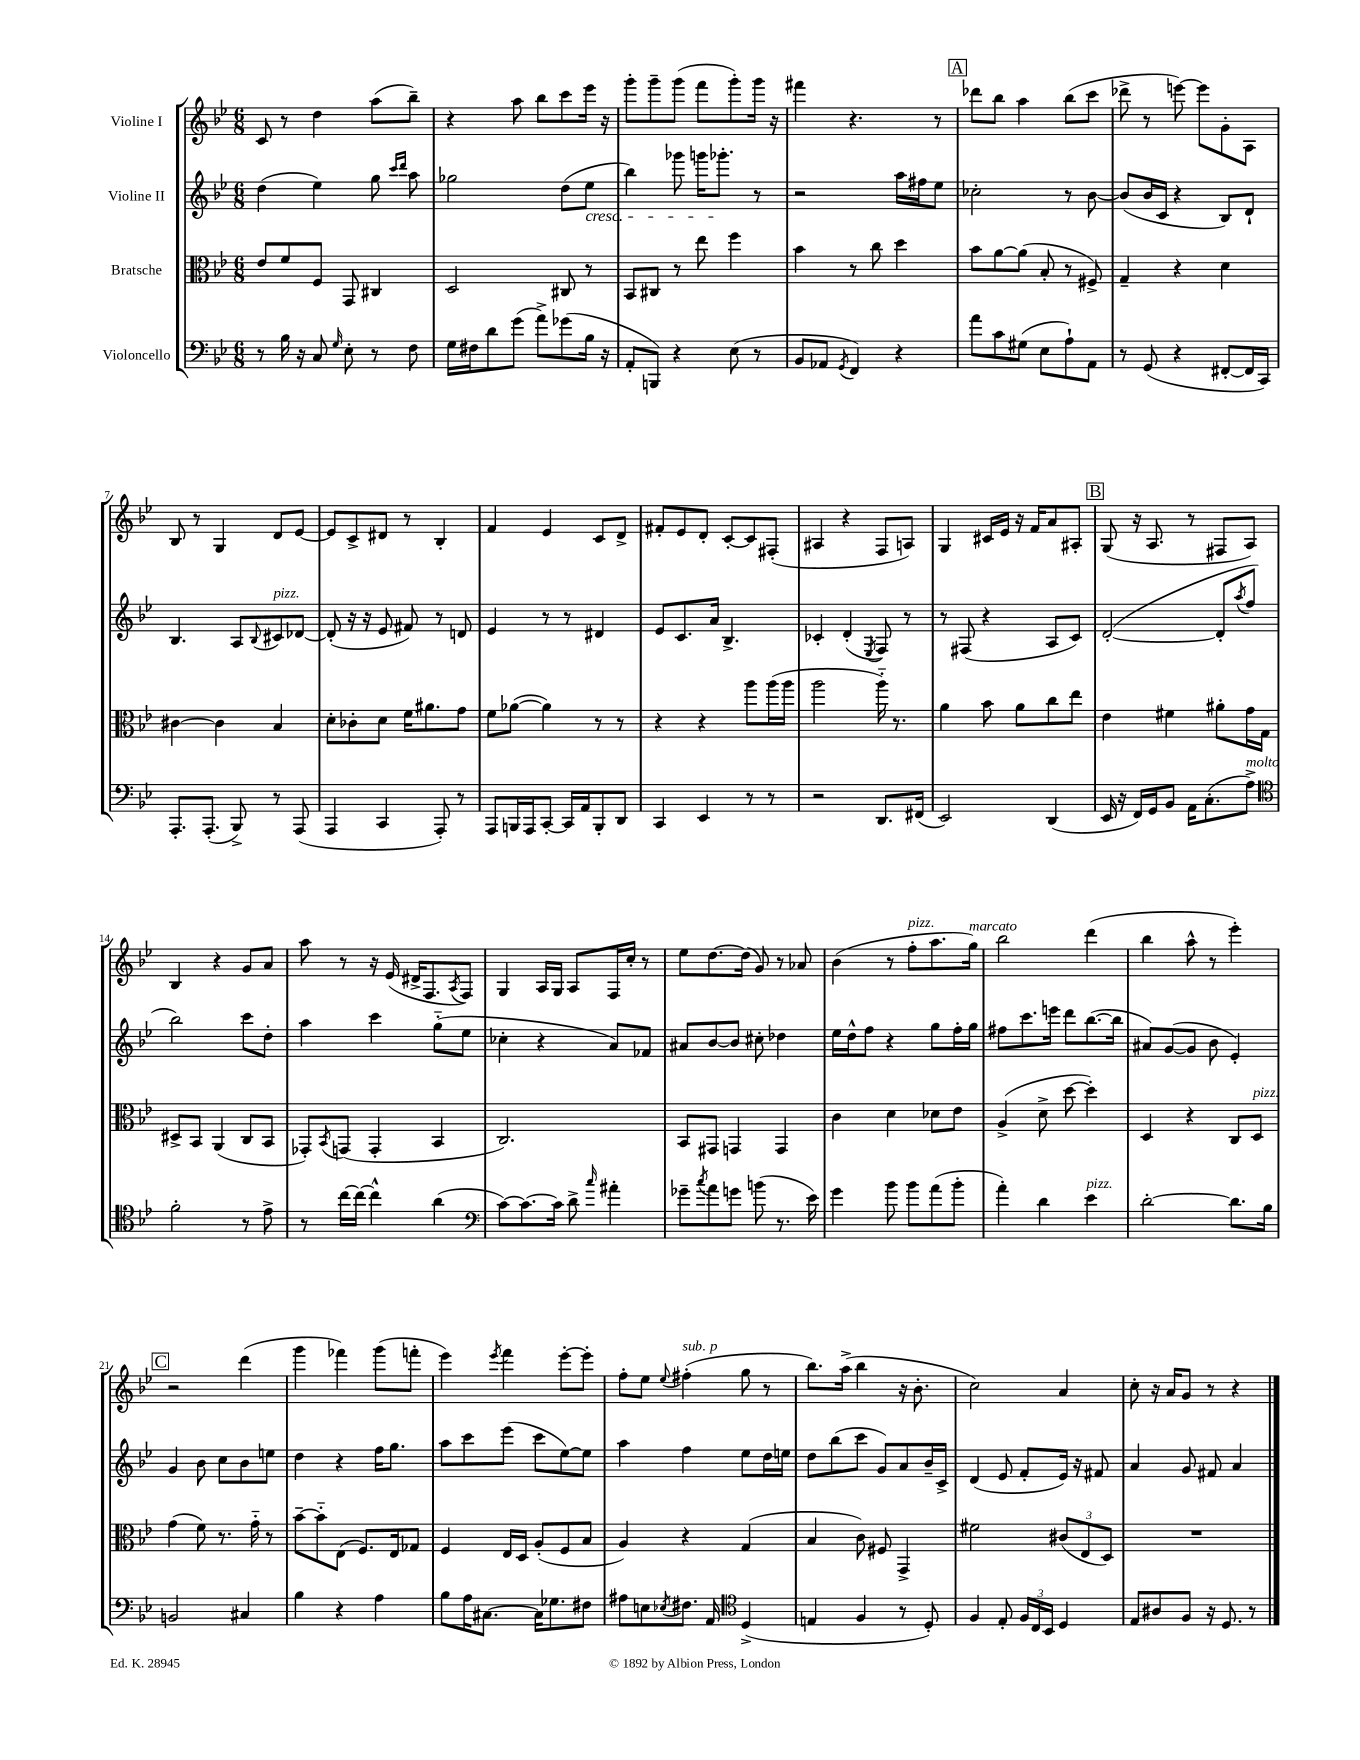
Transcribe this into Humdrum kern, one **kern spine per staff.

**kern	**kern	**kern	**kern
*staff4	*staff3	*staff2	*staff1
*clefF4	*clefC3	*clefG2	*clefG2
*k[b-e-]	*k[b-e-]	*k[b-e-]	*k[b-e-]
*M6/8	*M6/8	*M6/8	*M6/8
8r	8e-	(4dd	8c
16B-	8f	.	8r
16r	.	.	.
8C	8F	4ee-)	4dd
16qqG	.	.	.
8E-'	8GG	.	.
8r	4C#	8gg	(8aa
.	.	16qqccc	.
.	.	16qqddd	.
8F	.	8aa	8bb-~)
=	=	=	=
16G	2D	2gg-	4r
16F#	.	.	.
8d	.	.	.
(8g	.	.	8aa
8a^)	.	.	8bb-
(8g-	8C#	(8dd	8ccc
16B-	8r	8ee-	16eee-
16r	.	.	16r
=	=	=	=
8AA'	8BB-	4bb-)	8ggg'
8BBB)	8C#	.	8ggg~
4r	8r	8ggg-	(8ggg
.	8ee-	16ggg	8fff
.	.	8.ggg-'	.
(8E-	4ff	.	8ggg')
8r	.	8r	16ggg
.	.	.	16r
=	=	=	=
8BB-	4b-	2r	4fff#
8AA-	.	.	.
8qGG	.	.	.
4FF)	8r	.	4.r
.	8cc	.	.
4r	4dd	16aa	.
.	.	16ff#	.
.	.	8ee-	8r
=	=	=	=
8a	8b-	2cc-'	8ddd-
8c	[8a	.	8bb-
(8G#	(8a]	.	4aa
8E-	8B-'	.	.
8A`)	8r	8r	(8bb-
8AA	8F#^)	[8b-	8ccc
=	=	=	=
8r	4G~	(8b-]	8ddd-^
(8GG	.	16b-	8r
.	.	16c	.
4r	4r	4r	[8eee)
.	.	.	8eee]
[8FF#'	4d	8B-)	8g'
16FF#]	.	8d`	8A
16CC)	.	.	.
=	=	=	=
8.AAA'	[4c#	4.B-	8B-
.	.	.	8r
(8.AAA'	.	.	.
.	4c#]	.	4G
8BBB-^)	.	8A	.
.	.	8qqB-	.
8r	4B-	8c#	8d
(8AAA	.	[8d-	[8e-
=	=	=	=
4AAA	8d'	(8d-']	8e-]
.	8c-'	16r	8c^
.	.	16r	.
4CC	8d	8e-	8d#
.	16f	8f#)	8r
.	8.a#	.	.
8AAA')	.	8r	4B-'
8r	8g	8d	.
=	=	=	=
8AAA	8f	4e-	4f
16BBB	([8a-	.	.
16AAA	.	.	.
[8CC'	4a-])	8r	4e-
16CC]	.	8r	.
16AA	.	.	.
8BBB'	8r	4d#	8c
8DD	8r	.	8d^
=	=	=	=
4CC	4r	8e-	8f#'
.	.	8.c	8e-
4EE-	4r	.	8d'
.	.	16a	.
.	.	4.B-^	[8c'
8r	8aa	.	8c]
8r	(16aa	.	(8F#'
.	16aa	.	.
=	=	=	=
2r	2aa	4c-'	4A#
.	.	(4d'	4r
.	.	8qE-	.
8.DD	16aa'~)	8F)	8F
.	8.r	.	.
.	.	8r	8A)
(16FF#	.	.	.
=	=	=	=
2EE-)	4a	8r	4G
.	.	(8F#	.
.	8b-	4r	16c#
.	.	.	16e-
.	8a	.	16r
.	.	.	16f
(4DD	8cc	8A	8a
.	8ee-	8c)	8A#'
=	=	=	=
16EE-	4e-	([2d'	(8G
16r	.	.	.
16FF)	.	.	16r
16GG	.	.	8.A
8BB-	4f#	.	.
16AA	.	.	8r
(8.C'	.	.	.
.	8a#'	8d']	8F#
.	.	8qaa	.
8A^)	16g	8ff	8A)
.	16G	.	.
=	=	=	=
*clefC4	*	*	*
2f'	8D#^	2bb-)	4B-
.	8BB-	.	.
.	(4AA	.	4r
8r	8C	8ccc	8g
8e-^	8BB-	8dd'	8a
=	=	=	=
8r	8GG-')	4aa	8aa
.	8qBB-	.	.
[16cc	(8GG	.	8r
16cc_	.	.	.
4cc^^]	4GG'	4ccc	16r
.	.	.	(16e-
.	.	.	16d#^
.	.	.	8.F
(4a	4BB-	(8gg'~	.
.	.	.	8qA
.	.	8ee-	8F)
=	=	=	=
*clefF4	*	*	*
[8c)	2.C)	4cc-'	4G
8.c_	.	.	.
.	.	4r	16A
16c]	.	.	16G
8d^	.	.	8A
16qqcc	.	.	.
4a#'	.	8a)	16F
.	.	.	16cc'
.	.	8f-	8r
=	=	=	=
8g-~	8BB-	8a#	8ee-
8qcc	.	.	.
8a	8GG#	[8b-	[8.dd
8g	4GG	8b-]	.
.	.	.	(16dd]
(8b	.	8cc#'	8g)
8.r	4GG	4dd-	8r
.	.	.	8a-
16e-)	.	.	.
=	=	=	=
4g	4c	16ee-	(4b-
.	.	16dd^^	.
.	.	8ff	.
8b-	4d	4r	8r
8b-	.	.	8ff'
(8a	8d-	8gg	8.aa
8b-'	8e-	16ff'	.
.	.	16gg	16gg)
=	=	=	=
4a')	(4A^	8ff#	2bb-
.	.	8.ccc	.
4d	8d^	.	.
.	.	16eee	.
.	[8dd	8ddd	.
4e-	4dd'])	([8.bb-	(4ddd
.	.	16bb-]	.
=	=	=	=
[2d'	4D	8a#)	4bb-
.	.	([8g	.
.	4r	8g]	8aa^^
.	.	8b-	8r
8.d]	8C	4e-')	4eee-')
.	8D	.	.
16B-	.	.	.
=	=	=	=
2BB	(4g	4g	2r
.	8f)	8b-	.
.	8.r	8cc	.
4C#	.	8b-	(4ddd
.	16g'~	.	.
.	8r	8ee	.
=	=	=	=
4B-	[8b-~	4dd	4ggg
.	8b-'~]	.	.
4r	(8E-	4r	4fff-)
.	8.F)	.	.
4A	.	16ff	(8ggg
.	16E-	8.gg	.
.	8G-	.	8fff'
=	=	=	=
8B-	4F	8aa	4eee-)
16A	.	8ccc	.
[8.C#	.	.	.
.	.	.	8qeee-
.	16E-	(8eee-	4fff
.	16D	.	.
16C#]	(8A'	8ccc	.
8.G-	.	.	.
.	8F	[8ee-)	[8eee-'
8F#	8B-	8ee-]	8eee-']
=	=	=	=
8A#	4A)	4aa	8ff'
8E	.	.	8ee-
8qE-	.	.	8qqee-
8.F#	4r	4ff	(4ff#'
16AA	.	.	.
*clefC4	*	*	*
(4D^	(4G	8ee-	8gg
.	.	16dd	8r
.	.	16ee	.
=	=	=	=
4E	4B-	8dd	8.bb-)
.	.	(8bb-	.
.	.	.	(16aa^
4F	8c)	8ccc	4bb-
.	8F#	8g)	.
8r	4GG^	8a	16r
.	.	.	8.b-'
8D')	.	16b-~	.
.	.	16c^	.
=	=	=	=
4F	2f#	(4d	2cc)
8E-'	.	8e-	.
24F	.	8f'	.
24C	.	.	.
24BB-	.	.	.
4D	(12c#	16e-)	4a
.	.	16r	.
.	12E-	.	.
.	.	8f#	.
.	12D)	.	.
=	=	=	=
8E-	2.r	4a	8cc'
8A#	.	.	16r
.	.	.	16a
8F	.	8g	8g
16r	.	8f#	8r
8.D	.	.	.
.	.	4a	4r
8r	.	.	.
==	==	==	==
*-	*-	*-	*-
